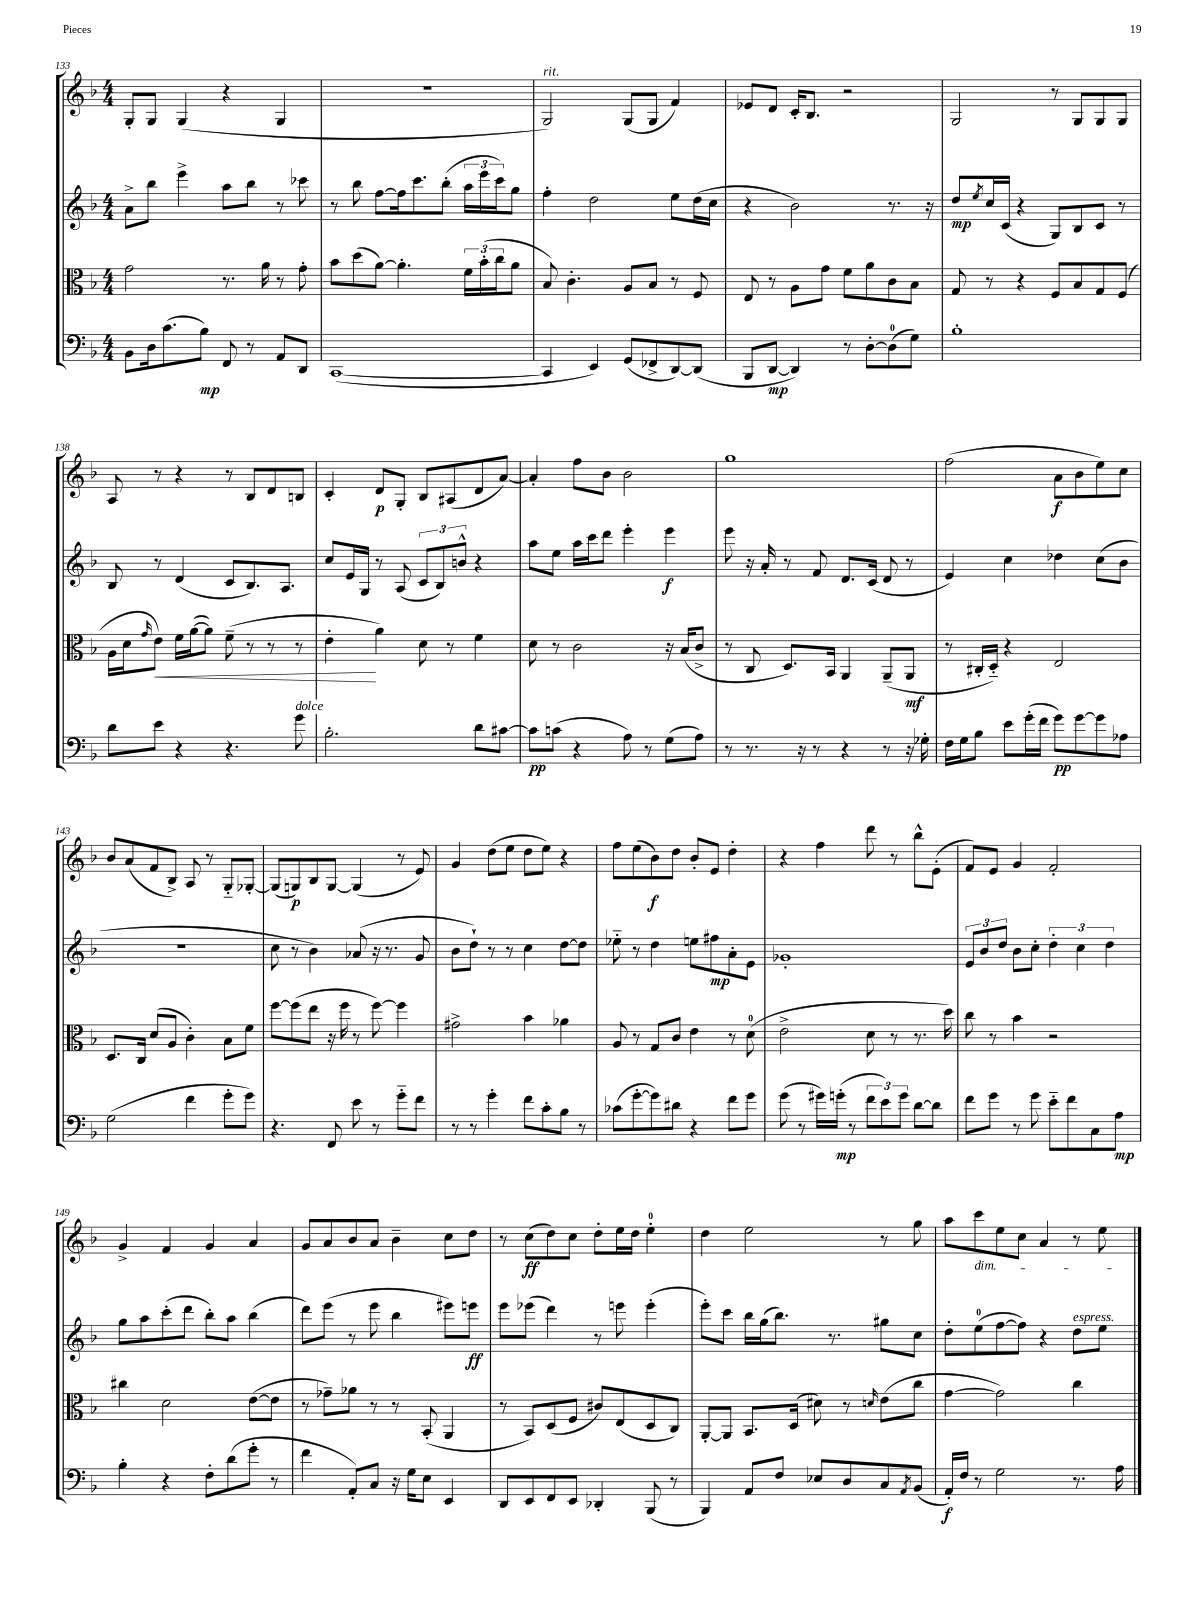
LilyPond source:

<<
\new StaffGroup <<
\new Staff = "s0" {
    \clef treble \key f \major \numericTimeSignature \time 4/4
    g8-. g8 g4( r4 g4 |
    R1 |
    g2^\markup { \italic "rit." }) g8( g8 f'4) |
    ees'8 d'8 c'16-. bes8. r2 |
    g2 r8 g8 g8 g8 |
    a8 r8 r4 r8 bes8 d'8 b8 |
    c'4-. d'8\p g8-. bes8 ais8( d'8 a'8~) |
    a'4-. f''8 bes'8 bes'2 |
    g''1 |
    f''2( a'8\f bes'8 e''8) c''8 |
    bes'8 a'8( f'8 bes8->) a8 r8 g8-_ ges8~-. |
    ges8( g8\p) bes8 g8~ g4( r8 e'8) |
    g'4 d''8( e''8 d''8 e''8) r4 |
    f''8 e''8( bes'8\f) d''8 bes'8-. e'8 d''4-. |
    r4 f''4 d'''8 r8 bes''8-^ e'8-.( |
    f'8) e'8 g'4 f'2-. |
    g'4-> f'4 g'4 a'4 |
    g'8 a'8 bes'8 a'8 bes'4-- c''8 d''8 |
    r8 c''8\ff( d''8) c''8 d''8-. e''16 d''16 e''4-0-. |
    d''4 e''2 r8 g''8 |
    a''8 c'''8\dim e''8 c''8 a'4 r8 e''8\! \bar "|." |
}
\new Staff = "s1" {
    \clef treble \key f \major \numericTimeSignature \time 4/4
    a'8-> bes''8 e'''4-> a''8 bes''8 r8 ces'''8 |
    r8 bes''8 f''8~ f''16 c'''8. bes''8-.( \tuplet 3/2 { a''16 e'''16 c'''16) } g''8 |
    f''4-. d''2 e''8 d''16( c''16 |
    r4 bes'2) r8. r16 |
    d''8\mp \acciaccatura { e''8 } c''16 c'16( r4 g8) bes8 c'8 r8 |
    bes8 r8 d'4( c'8 bes8.) a8. |
    c''8 e'16 g16 r8 a8( \tuplet 3/2 { c'8 bes8) b'8-^ } r4 |
    a''8 e''8 a''16 c'''16 d'''8 e'''4-. e'''4\f |
    e'''8 r16 a'16-. r8 f'8 d'8. c'16( d'8 r8 |
    e'4) c''4 des''4 c''8( bes'8 |
    R1 |
    c''8 r8 bes'4) aes'8( r16 r8. g'8 |
    bes'8 d''8-!) r8 r8 c''4 d''8~ d''8 |
    ees''8-_ r8 d''4 e''8 fis''8\mp a'8-. e'8 |
    ges'1-. |
    \tuplet 3/2 { e'8 bes'8 d''8 } bes'8 c''8-. \tuplet 3/2 { d''4-. c''4 d''4 } |
    g''8 a''8 c'''8-.( d'''8 bes''8-.) a''8 bes''4( |
    d'''8) e'''8( r8 e'''8 bes''4 eis'''8) e'''8\ff |
    e'''8 ees'''8( d'''4) r8 e'''8 e'''4-.( |
    e'''8-.) c'''8 bes''16 g''16( bes''8.) r8. gis''8 c''8 |
    d''8-. e''8-0( f''8~ f''8) r4 d''8^\markup { \italic "espress." } e''8 \bar "|." |
}
\new Staff = "s2" {
    \clef alto \key f \major \numericTimeSignature \time 4/4
    g'2 r8. a'16 r8 g'8-. |
    bes'8 d''8( a'8~) a'4.-. \tuplet 3/2 { f'16 bes'16-.( c''16 } a'8 |
    bes8) c'4.-. a8 bes8 r8 f8 |
    e8 r8 a8 g'8 f'8 a'8 c'8 bes8 |
    g8 r8 r4 f8 bes8 g8 f8( |
    a16 d'16 \grace { g'16 } e'8\<) f'16 a'16~( a'8) f'8--( r8 r8 r8 |
    e'4-.\! a'4) d'8 r8 f'4 |
    d'8 r8 c'2 r16 bes16( c'8-> |
    r8 c8 d8.) bes,16 a,4 a,8--( a,8\mf |
    r8 cis16-. d16-_) r4 e2 |
    d8. c16 d'8( a8 c'4-.) bes8 f'8 |
    f''8~ f''8( e''8 r16 f''16 r8 f''8~) f''4 |
    gis'2-> bes'4 aes'4 |
    a8 r8 g8 c'8 e'4 r8 d'8-0( |
    e'2-> d'8 r8 r8. d''16) |
    c''8 r8 bes'4 r2 |
    cis''4 d'2 e'8~( e'8 |
    r8 ges'8--) aes'8 r8 r8 bes,8-.( a,4 |
    r8 bes,8) d8( f8 cis'8) e8( d8 c8) |
    a,8~-. a,8 bes,8. d16( dis'8) r8 \grace { d'16 } e'8( c''8 |
    g'4~ g'2) c''4 \bar "|." |
}
\new Staff = "s3" {
    \clef bass \key f \major \numericTimeSignature \time 4/4
    bes,8 d16 c'8.( bes8\mp) f,8 r8 a,8 d,8 |
    c,1~( |
    c,4 e,4) g,8( fes,8-> d,8~) d,8( |
    bes,,8 d,8~\mp d,4) r8 d8~-. d8-0( g8) |
    bes1-. |
    d'8 e'8 r4 r4. g'8^\markup { \italic "dolce" } |
    bes2.-. d'8 cis'8~ |
    cis'8\pp c'8( r4 a8) r8 g8( a8) |
    r8 r8. r16 r8 r4 r8 r16 ges16-. |
    f16 g16 bes8 e'8 g'16-.( f'16 g'8\pp) g'8~ g'8 aes8 |
    g2( f'4 g'8-. g'8) |
    r4. f,8 e'8 r8 g'8-_ f'8 |
    r8 r8 g'4-. f'8 c'8-. bes8 r8 |
    ces'8( g'8~-. g'8) dis'8 r4 f'8 g'8 |
    g'8( r8 gis'16) g'16-.\mp( r8 \tuplet 3/2 { f'8 e'8) g'8 } d'8~ d'8 |
    f'8 g'8 r8 g'8 e'8-_ f'8 c8 a8\mp |
    bes4-. r4 f8-. d'8( g'8-. r8 |
    f'4 a,8-.) c8 r16 g16 e8 e,4 |
    d,8 e,8 f,8 e,8 des,4-. bes,,8( r8 |
    bes,,4) a,8 f8 ees8 d8 c8 \acciaccatura { a,8 } bes,8( |
    a,16-.\f) f16 r8 g2 r8. a16 \bar "|." |
}
>>
>>
\layout { \context { \Score currentBarNumber = #133 } }
